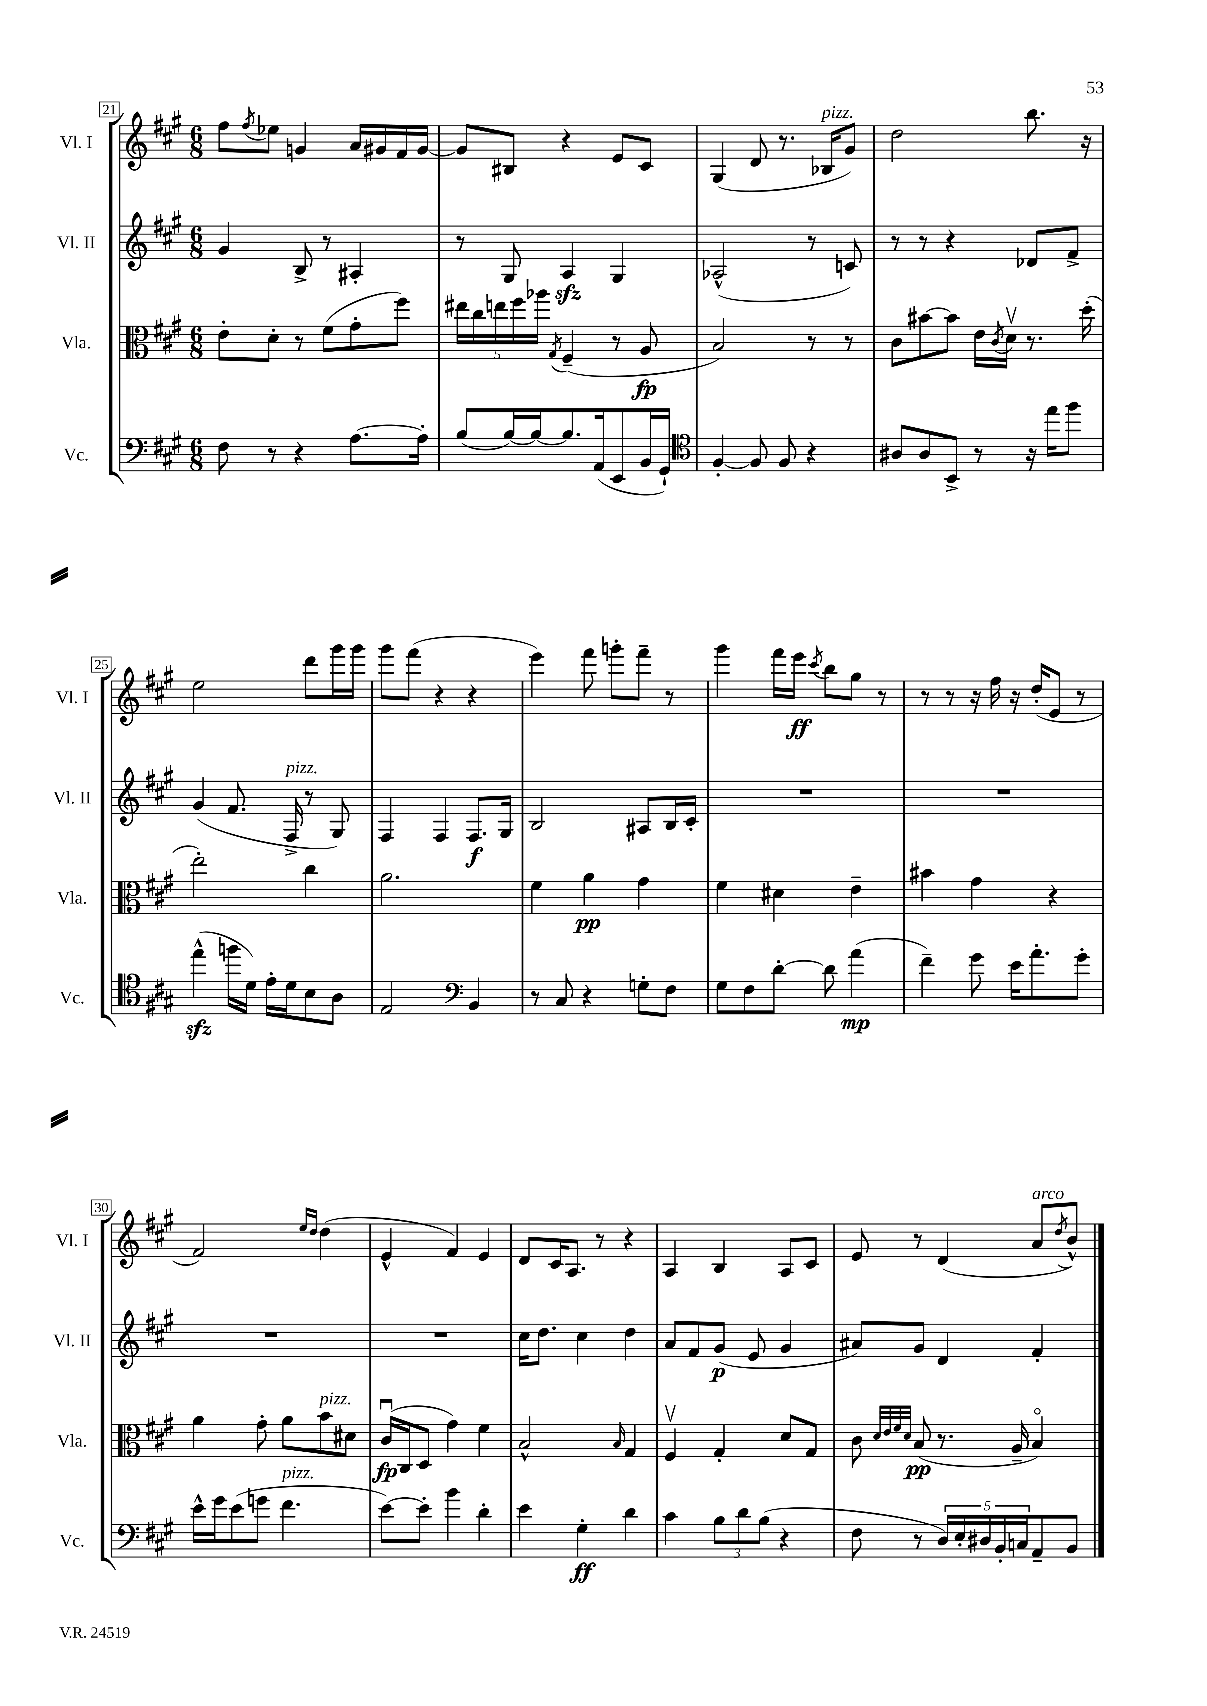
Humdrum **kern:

**kern	**kern	**kern	**kern
*staff4	*staff3	*staff2	*staff1
*clefF4	*clefC3	*clefG2	*clefG2
*k[f#c#g#]	*k[f#c#g#]	*k[f#c#g#]	*k[f#c#g#]
*M6/8	*M6/8	*M6/8	*M6/8
8F#	8e'	4g#	8ff#
.	.	.	8qff#
8r	8d'	.	8ee-
4r	8r	8B^	4g
.	(8f#	8r	.
[8.A	8g#'	4A#'	16a
.	.	.	16g#
.	8ff#)	.	16f#
16A']	.	.	[16g#
=	=	=	=
(8B	20ee#	8r	8g#]
.	20cc#	.	.
.	20ee	.	.
[16B)	.	8G#	8B#
.	20ff#	.	.
16B_	.	.	.
.	20aa-	.	.
.	8qG#	.	.
8.B]	(4F#~	4A	4r
(16AA	.	.	.
8EE	8r	4G#	8e
16BB	8A	.	8c#
16GG#`)	.	.	.
=	=	=	=
*clefC4	*	*	*
[4F#'	2B)	(2A-^^	(4G#
8F#]	.	.	8d
8F#	.	.	8.r
4r	8r	8r	.
.	.	.	16B-
.	8r	8c)	8g#)
=	=	=	=
8A#	8c#	8r	2dd
8A#	[8b#	8r	.
8BB^	8b#]	4r	.
8r	16e	.	.
.	8qc#	.	.
.	16dv	.	.
16r	8.r	8d-	8.bb
16ee	.	.	.
8ff#	.	8f#^	.
.	(16dd'	.	16r
=	=	=	=
(4ee^^	2ee')	(4g#	2ee
16ff	.	8.f#	.
16d)	.	.	.
16e'	.	.	.
16d	.	16F#^	.
8B	4cc#	8r	8ddd
8A	.	8G#)	16ggg#
.	.	.	16ggg#
=	=	=	=
2E	2.a	4F#	8ggg#
.	.	.	(8fff#
.	.	4F#	4r
*clefF4	*	*	*
4BB	.	8.F#	4r
.	.	16G#	.
=	=	=	=
8r	4f#	2B	4eee)
8C#	.	.	.
4r	4a	.	8fff#
.	.	.	8ggg'
8G'	4g#	8A#	8fff#~
8F#	.	16B	8r
.	.	16c#'	.
=	=	=	=
8G#	4f#	2.r	4ggg#
8F#	.	.	.
[8d'	4d#	.	16fff#
.	.	.	16eee
.	.	.	8qccc#
8d]	.	.	8bb
(4a	4e~	.	8gg#
.	.	.	8r
=	=	=	=
4f#~)	4b#	2.r	8r
.	.	.	8r
8g#	4g#	.	16r
.	.	.	16ff#
16e	.	.	16r
8.a'	.	.	(16dd'
.	4r	.	8e
8g#'	.	.	8r
=	=	=	=
16e^^	4a	2.r	2f#)
16g#	.	.	.
(8e	.	.	.
8g	8g#'	.	.
4.f#	8a	.	.
.	.	.	16qqee
.	.	.	16qqdd
.	8b	.	(4dd
.	8d#	.	.
=	=	=	=
[8e)	(16c#u	2.r	4e^^
.	16C#	.	.
8e']	8D	.	.
4b	4g#)	.	4f#)
4d'	4f#	.	4e
=	=	=	=
4e	2B^^	16cc#	8d
.	.	8.dd	.
.	.	.	16c#
.	.	.	8.A
4G#'	.	4cc#	.
.	.	.	8r
.	16qqB	.	.
4d	4G#	4dd	4r
=	=	=	=
4c#	4F#v	8a	4A
.	.	8f#	.
12B	4G#'	(8g#	4B
12d	.	.	.
.	.	8e	.
(12B	.	.	.
4r	8d	4g#	8A
.	8G#	.	8c#
=	=	=	=
8F#	8c#	8a#)	8e
.	32qqd	.	.
.	32qqe	.	.
.	32qqf#	.	.
.	32qqd	.	.
8r	(8B	8g#	8r
20D)	8.r	4d	(4d
20E'	.	.	.
20D#	.	.	.
20BB'	.	.	.
.	16A~	.	.
20C	.	.	.
8AA~	4Bo)	4f#'	8a
.	.	.	8qdd
8BB	.	.	8b^^)
==	==	==	==
*-	*-	*-	*-
